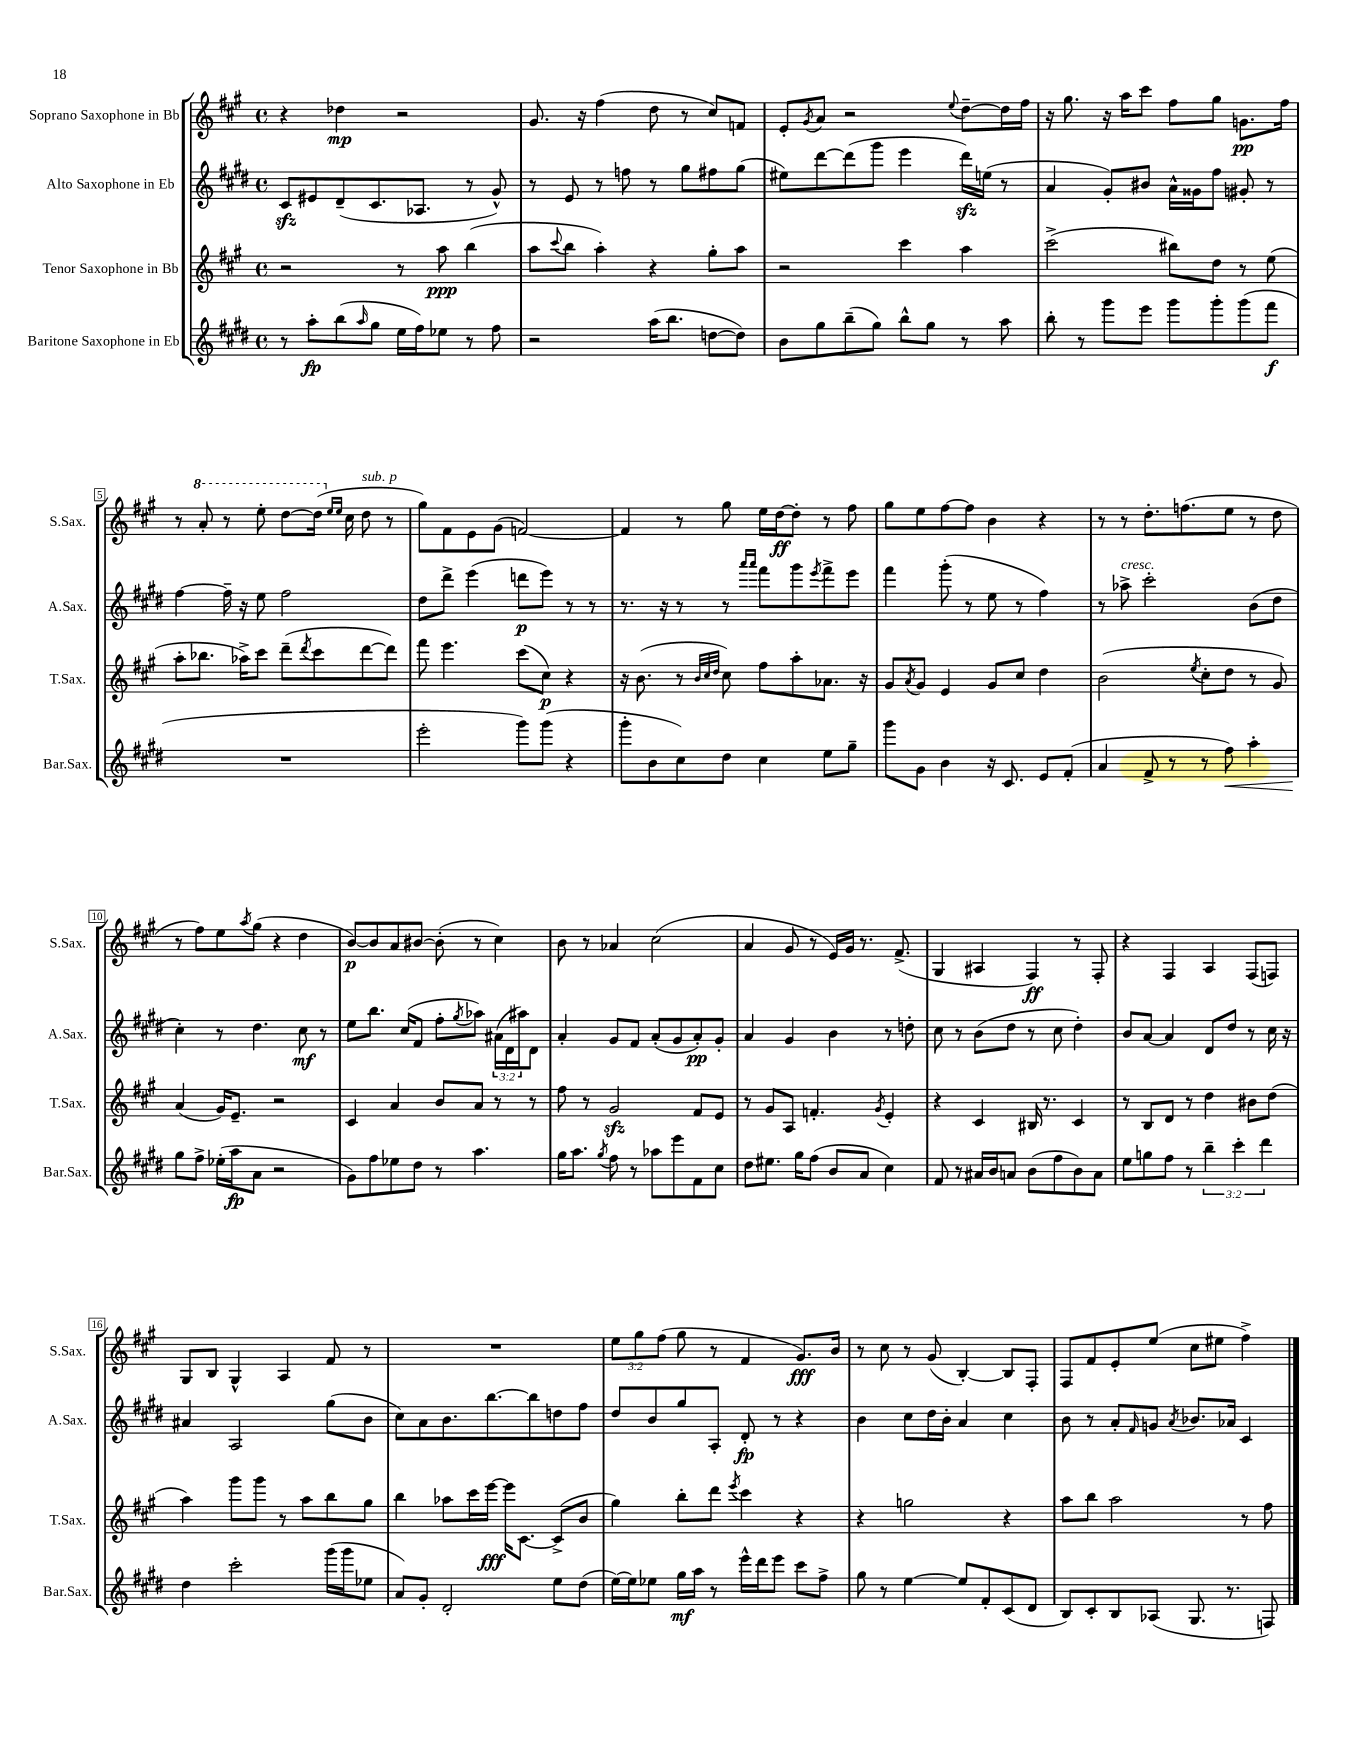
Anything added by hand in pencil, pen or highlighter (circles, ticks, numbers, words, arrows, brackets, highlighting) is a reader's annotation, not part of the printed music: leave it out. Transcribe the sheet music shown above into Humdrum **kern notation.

**kern	**dynam	**kern	**dynam	**kern	**dynam	**kern	**dynam
*part4	*part4	*part3	*part3	*part2	*part2	*part1	*part1
*staff4	*staff4	*staff3	*staff3	*staff2	*staff2	*staff1	*staff1
*I"Baritone Saxophone in Eb	*	*I"Tenor Saxophone in Bb	*	*I"Alto Saxophone in Eb	*	*I"Soprano Saxophone in Bb	*
*I'Bar.Sax.	*	*I'T.Sax.	*	*I'A.Sax.	*	*I'S.Sax.	*
*clefG2	*	*clefG2	*	*clefG2	*	*clefG2	*
*k[f#c#g#d#]	*	*k[f#c#g#]	*	*k[f#c#g#d#]	*	*k[f#c#g#]	*
*M4/4	*	*M4/4	*	*M4/4	*	*M4/4	*
*met(c)	*	*met(c)	*	*met(c)	*	*met(c)	*
=1	=1	=1	=1	=1	=1	=1	=1
8r	.	2r	.	8c#zz/L	.	4r	.
8aa'\L	fp	.	.	8e#X/	.	.	.
(8bb\	.	.	.	(8d#~/	.	4dd-X\	mp
16qqaa/	.	.	.	.	.	.	.
8gg#\J	.	.	.	8.c#/	.	.	.
16ee\LL	.	8r	.	.	.	2r	.
16ff#\J)	.	.	.	8.A-X/J	.	.	.
8ee-X\J	.	8aa\	ppp	.	.	.	.
8r	.	(4bb\	.	8r	.	.	.
8ff#\	.	.	.	8g#^^/)	.	.	.
=2	=2	=2	=2	=2	=2	=2	=2
2r	.	8aa\L	.	8r	.	8.g#/	.
.	.	8qqccc#/	.	.	.	.	.
.	.	8bb\J	.	8e/	.	.	.
.	.	.	.	.	.	16r	.
.	.	4aa'\)	.	8r	.	(4ff#\	.
.	.	.	.	8ffn\	.	.	.
(16aa\KL	.	4r	.	8r	.	8dd\	.
8.bb\J	.	.	.	.	.	.	.
.	.	.	.	8gg#\L	.	8r	.
[8ddn\L	.	8gg#'\L	.	8ff#X\	.	8cc#/L)	.
8dd\J])	.	8aa\J	.	(8gg#\J	.	8fn/J	.
=3	=3	=3	=3	=3	=3	=3	=3
8b\L	.	2r	.	8ee#X\L)	.	8e'/L	.
.	.	.	.	.	.	8qg#/	.
8gg#\	.	.	.	[8ddd#\	.	8a/J	.
(8bb~\	.	.	.	(8ddd#\]	.	2r	.
8gg#\J)	.	.	.	8ggg#\J	.	.	.
8bb^^\L	.	4ccc#\	.	4eee\	.	.	.
8gg#\J	.	.	.	.	.	.	.
.	.	.	.	.	.	8qqee/	.
8r	.	4aa\	.	16ddd#zz\LL)	.	[8dd~\L	.
.	.	.	.	(16een\JJ	.	.	.
8aa\	.	.	.	8r	.	16dd\L]	.
.	.	.	.	.	.	16ff#\JJ	.
=4	=4	=4	=4	=4	=4	=4	=4
8bb'\	.	(2ccc#^\	.	4a/	.	16r	.
.	.	.	.	.	.	8.gg#\	.
8r	.	.	.	.	.	.	.
8ggg#\L	.	.	.	8g#'/L)	.	16r	.
.	.	.	.	.	.	16aa\KL	.
8eee\J	.	.	.	8b#X/J	.	8ccc#\J	.
8ggg#\L	.	8bb#X\L)	.	16a^^\LL	.	8ff#\L	.
.	.	.	.	16g##X\J	.	.	.
8ggg#'\	.	8dd\J	.	8ff#\J	.	8gg#\J	.
(8ggg#\	.	8r	.	8g#X'/	.	8.gn\L	pp
8fff#\J	f	(8ee\	.	8r	.	.	.
.	.	.	.	.	.	16ff#\Jk	.
!!LO:LB:g=z
=5	=5	=5	=5	=5	=5	=5	=5
1r	.	8aa'\L	.	[4ff#\	.	8r	.
*	*	*	*	*	*	*8va	*
.	.	8.bb-X\J	.	.	.	8aa'/	.
.	.	.	.	16ff#~\]	.	8r	.
.	.	16aa-X^\KL)	.	16r	.	.	.
.	.	8ccc#\J	.	8ee\	.	8eee'\	.
.	.	(8ddd~\L	.	2ff#\	.	[8ddd\L	.
.	.	8qddd/	.	.	.	.	.
.	.	8ccc#\	.	.	.	(16ddd\Jk]	.
*	*	*	*	*	*	*X8va	*
.	.	.	.	.	.	16qqee/LL	.
.	.	.	.	.	.	16qqee/JJ	.
.	.	.	.	.	.	16cc#\	.
!	!	!	!	!	!	!LO:TX:a:i:t=sub. p	!
.	.	[8ddd\	.	.	.	8dd\	.
.	.	8ddd\J])	.	.	.	8r	.
=6	=6	=6	=6	=6	=6	=6	=6
2eee'\	.	8fff#\	.	8dd#\L	.	8gg#\L)	.
.	.	4.eee\	.	8ddd#^\J	.	8f#\	.
.	.	.	.	(4eee\	.	8e\	.
.	.	.	.	.	.	(8g#\J	.
8ggg#\L)	.	(8ccc#\L	.	8dddn\L	p	[2fn/)	.
(8ggg#\J	.	8cc#\J)	p	8eee\J)	.	.	.
4r	.	4r	.	8r	.	.	.
.	.	.	.	8r	.	.	.
=7	=7	=7	=7	=7	=7	=7	=7
8ggg#'\L	.	16r	.	8.r	.	4f/]	.
.	.	(8.b\	.	.	.	.	.
8b\	.	.	.	.	.	.	.
.	.	.	.	16r	.	.	.
8cc#\)	.	8r	.	8r	.	8r	.
.	.	32qqb/LLL	.	.	.	.	.
.	.	32qqcc#/	.	.	.	.	.
.	.	32qqdd/JJJ	.	.	.	.	.
8dd#\J	.	8cc#\)	.	8r	.	8gg#\	.
.	.	.	.	16qqaaa/LL	.	.	.
.	.	.	.	16qqaaa/JJ	.	.	.
4cc#\	.	8ff#\L	.	8fff#\L	.	16ee\LL	.
.	.	.	.	.	.	[16dd\J	ff
.	.	8aa'\	.	8ggg#\	.	8dd'\J]	.
.	.	.	.	8qeee/	.	.	.
8ee\L	.	8.a-X\J	.	8fff#^\	.	8r	.
8gg#~\J	.	.	.	8eee\J	.	8ff#\	.
.	.	16r	.	.	.	.	.
=8	=8	=8	=8	=8	=8	=8	=8
8ggg#\L	.	8g#/L	.	4fff#\	.	8gg#\L	.
.	.	8qa/	.	.	.	.	.
8g#\J	.	8g#/J	.	.	.	8ee\	.
4b\	.	4e/	.	(8ggg#'\	.	[8ff#\	.
.	.	.	.	8r	.	8ff#\J]	.
16r	.	8g#/L	.	8ee\	.	4b\	.
8.c#/	.	.	.	.	.	.	.
.	.	8cc#/J	.	8r	.	.	.
8e/L	.	4dd\	.	4ff#\)	.	4r	.
(8f#'/J	.	.	.	.	.	.	.
=9	=9	=9	=9	=9	=9	=9	=9
4a/	.	(2b\	.	8r	.	8r	.
!	!	!	!	!LO:TX:a:i:t=cresc.	!	!	!
.	.	.	.	8aa-X^\	.	8r	.
8f#^/	.	.	.	2ccc#'\	.	8.dd'\L	.
8r	.	.	.	.	.	.	.
.	.	.	.	.	.	(8.ffn\	.
.	.	8qee/	.	.	.	.	.
8r	.	8cc#'\L	.	.	.	.	.
!	!LO:HP:b	!	!	!	!	!	!
8ff#\)	<	8dd\J	.	.	.	8ee\J	.
4aa'\	.	8r	.	(8b\L	.	8r	.
.	.	8g#/)	.	8dd#\J	.	8dd\	.
!!LO:LB:g=z
=10	=10	=10	=10	=10	=10	=10	=10
8gg#\L	.	(4a/	.	4cc#'\)	.	8r	.
8ff#^\J	[	.	.	.	.	8ff#\L)	.
(16ee-X'\LL	.	16g#/KL)	.	8r	.	8ee\	.
16aa\J	fp	8.e~/J	.	.	.	.	.
.	.	.	.	.	.	8qaa/	.
8a\J	.	.	.	4.dd#\	.	(8gg#\J	.
2r	.	2r	.	.	.	4r	.
.	.	.	.	8cc#\	mf	4dd\	.
.	.	.	.	8r	.	.	.
=11	=11	=11	=11	=11	=11	=11	=11
8g#\L)	.	4c#/	.	8ee\L	.	[8b/L)	p
8ff#\	.	.	.	8.bb\J	.	8b/]	.
8ee-X\	.	4a/	.	.	.	8a/	.
.	.	.	.	(16cc#/KL	.	.	.
8dd#\J	.	.	.	8f#/J	.	[8b#X/J	.
8r	.	8b/L	.	8ff#'\L	.	(8b#'\]	.
.	.	.	.	8qgg#/	.	.	.
4.aa\	.	8a/J	.	8aa-X\J)	.	8r	.
.	.	8r	.	(24a#X\LL	.	4cc#\)	.
.	.	.	.	24d#\	.	.	.
.	.	.	.	24aa#X\J)	.	.	.
.	.	8r	.	8d#\J	.	.	.
=12	=12	=12	=12	=12	=12	=12	=12
16gg#\KL	.	8ff#\	.	4a'/	.	8b\	.
8.aa\J	.	.	.	.	.	.	.
.	.	8r	.	.	.	8r	.
8qgg#/	.	.	.	.	.	.	.
8ff#\	.	2g#zz/	.	8g#/L	.	4a-X/	.
8r	.	.	.	8f#/J	.	.	.
8aa-X\L	.	.	.	(8a'/L	.	(2cc#\	.
8eee\	.	.	.	8g#/	.	.	.
8f#\	.	8f#/L	.	8a'/)	pp	.	.
8cc#\J	.	8e/J	.	8g#'/J	.	.	.
=13	=13	=13	=13	=13	=13	=13	=13
8dd#\L	.	8r	.	4a/	.	4a/	.
8.ee#X\J	.	8g#/L	.	.	.	.	.
.	.	8A/J	.	4g#/	.	8g#/	.
16gg#\KL	.	.	.	.	.	.	.
(8ff#\J	.	4.fn'/	.	.	.	8r	.
8b/L	.	.	.	4b\	.	16e/LL)	.
.	.	.	.	.	.	16g#/JJ	.
8a/J	.	.	.	.	.	8.r	.
.	.	8qg#/	.	.	.	.	.
4cc#\)	.	4e'/	.	8r	.	.	.
.	.	.	.	.	.	(8.f#^/	.
.	.	.	.	8ddn'\	.	.	.
=14	=14	=14	=14	=14	=14	=14	=14
8f#/	.	4r	.	8cc#\	.	4G#/	.
8r	.	.	.	8r	.	.	.
16a#X/LL	.	4c#/	.	(8b\L	.	4A#X/	.
16b/J	.	.	.	.	.	.	.
8an/J	.	.	.	8dd#\J	.	.	.
(8b\L	.	16B#X/	.	8r	.	4F#/)	ff
.	.	8.r	.	.	.	.	.
8ff#\	.	.	.	8cc#\	.	.	.
8b\)	.	4c#/	.	4dd#'\)	.	8r	.
8a\J	.	.	.	.	.	8F#'/	.
=15	=15	=15	=15	=15	=15	=15	=15
8ee\L	.	8r	.	8b/L	.	4r	.
8ggn\	.	8B/L	.	[8a/J	.	.	.
8ff#\J	.	8d/J	.	4a/]	.	4F#/	.
8r	.	8r	.	.	.	.	.
6bb~\	.	4dd\	.	8d#/L	.	4A/	.
.	.	.	.	8dd#/J	.	.	.
6ccc#'\	.	.	.	.	.	.	.
.	.	8b#X\L	.	8r	.	(8F#/L	.
6ddd#\	.	.	.	.	.	.	.
.	.	(8dd\J	.	16cc#\	.	8Fn/J)	.
.	.	.	.	16r	.	.	.
!!LO:LB:g=z
=16	=16	=16	=16	=16	=16	=16	=16
4dd#\	.	4aa\)	.	4a#X/	.	8G#/L	.
.	.	.	.	.	.	8B/J	.
2ccc#'\	.	8ggg#\L	.	2A/	.	4G#^^/	.
.	.	8ggg#\J	.	.	.	.	.
.	.	8r	.	.	.	4A/	.
.	.	8aa\L	.	.	.	.	.
(16ggg#\LL	.	8bb\	.	(8gg#\L	.	8f#/	.
16ggg#\J	.	.	.	.	.	.	.
8ee-X\J	.	8gg#\J	.	8b\J	.	8r	.
=17	=17	=17	=17	=17	=17	=17	=17
8a/L)	.	4bb\	.	8cc#\L)	.	1r	.
8g#'/J	.	.	.	8a\	.	.	.
2d#'/	.	8aa-X\L	.	8.b\	.	.	.
.	.	16ccc#\L	.	.	.	.	.
.	.	[16eee\JJ	fff	[8.bb\	.	.	.
.	.	16eee\KL]	.	.	.	.	.
.	.	[8.c#\J	.	.	.	.	.
.	.	.	.	8bb\]	.	.	.
8ee\L	.	(8c#^/L]	.	8ddn\	.	.	.
(8dd#\J	.	8b/J	.	8ff#\J	.	.	.
=18	=18	=18	=18	=18	=18	=18	=18
[16ee\LL)	.	4gg#\)	.	8dd#/L	.	12ee\L	.
16ee\J]	.	.	.	.	.	.	.
.	.	.	.	.	.	12gg#\	.
8ee-X\J	.	.	.	8b/	.	.	.
.	.	.	.	.	.	(12ff#\J	.
16gg#\LL	mf	8bb'\L	.	8gg#/	.	8gg#\	.
16aa\JJ	.	.	.	.	.	.	.
8r	.	8ddd\J	.	8A'/J	.	8r	.
.	.	8qeee/	.	.	.	.	.
16eee^^\LL	.	4ccc#\	.	8d#'/	fp	4f#/	.
16ddd#\J	.	.	.	.	.	.	.
8eee\J	.	.	.	8r	.	.	.
8ccc#\L	.	4r	.	4r	.	8.g#/L)	fff
8ff#^\J	.	.	.	.	.	.	.
.	.	.	.	.	.	16b/Jk	.
=19	=19	=19	=19	=19	=19	=19	=19
8gg#\	.	4r	.	4b\	.	8r	.
8r	.	.	.	.	.	8cc#\	.
[4ee\	.	2ggn\	.	8cc#\L	.	8r	.
.	.	.	.	16dd#\L	.	(8g#/	.
.	.	.	.	16b'\JJ	.	.	.
8ee/L]	.	.	.	4a/	.	[4B'/)	.
8f#'/	.	.	.	.	.	.	.
(8c#/	.	4r	.	4cc#\	.	8B/L]	.
8d#/J	.	.	.	.	.	8F#'/J	.
=20	=20	=20	=20	=20	=20	=20	=20
8B/L)	.	8aa\L	.	8b\	.	8F#/L	.
8c#'/	.	8bb\J	.	8r	.	8f#/	.
8B/	.	2aa\	.	8a'/L	.	8e'/	.
.	.	.	.	16qqf#/	.	.	.
(8A-X/J	.	.	.	8gn/J	.	(8ee/J	.
.	.	.	.	8qa/	.	.	.
8.G#/	.	.	.	8.b-X/L	.	8cc#\L	.
.	.	.	.	.	.	8ee#X\J	.
8.r	.	.	.	16a-X/Jk	.	.	.
.	.	8r	.	4c#/	.	4ff#^\)	.
8Fn/)	.	8ff#\	.	.	.	.	.
==	==	==	==	==	==	==	==
*-	*-	*-	*-	*-	*-	*-	*-
